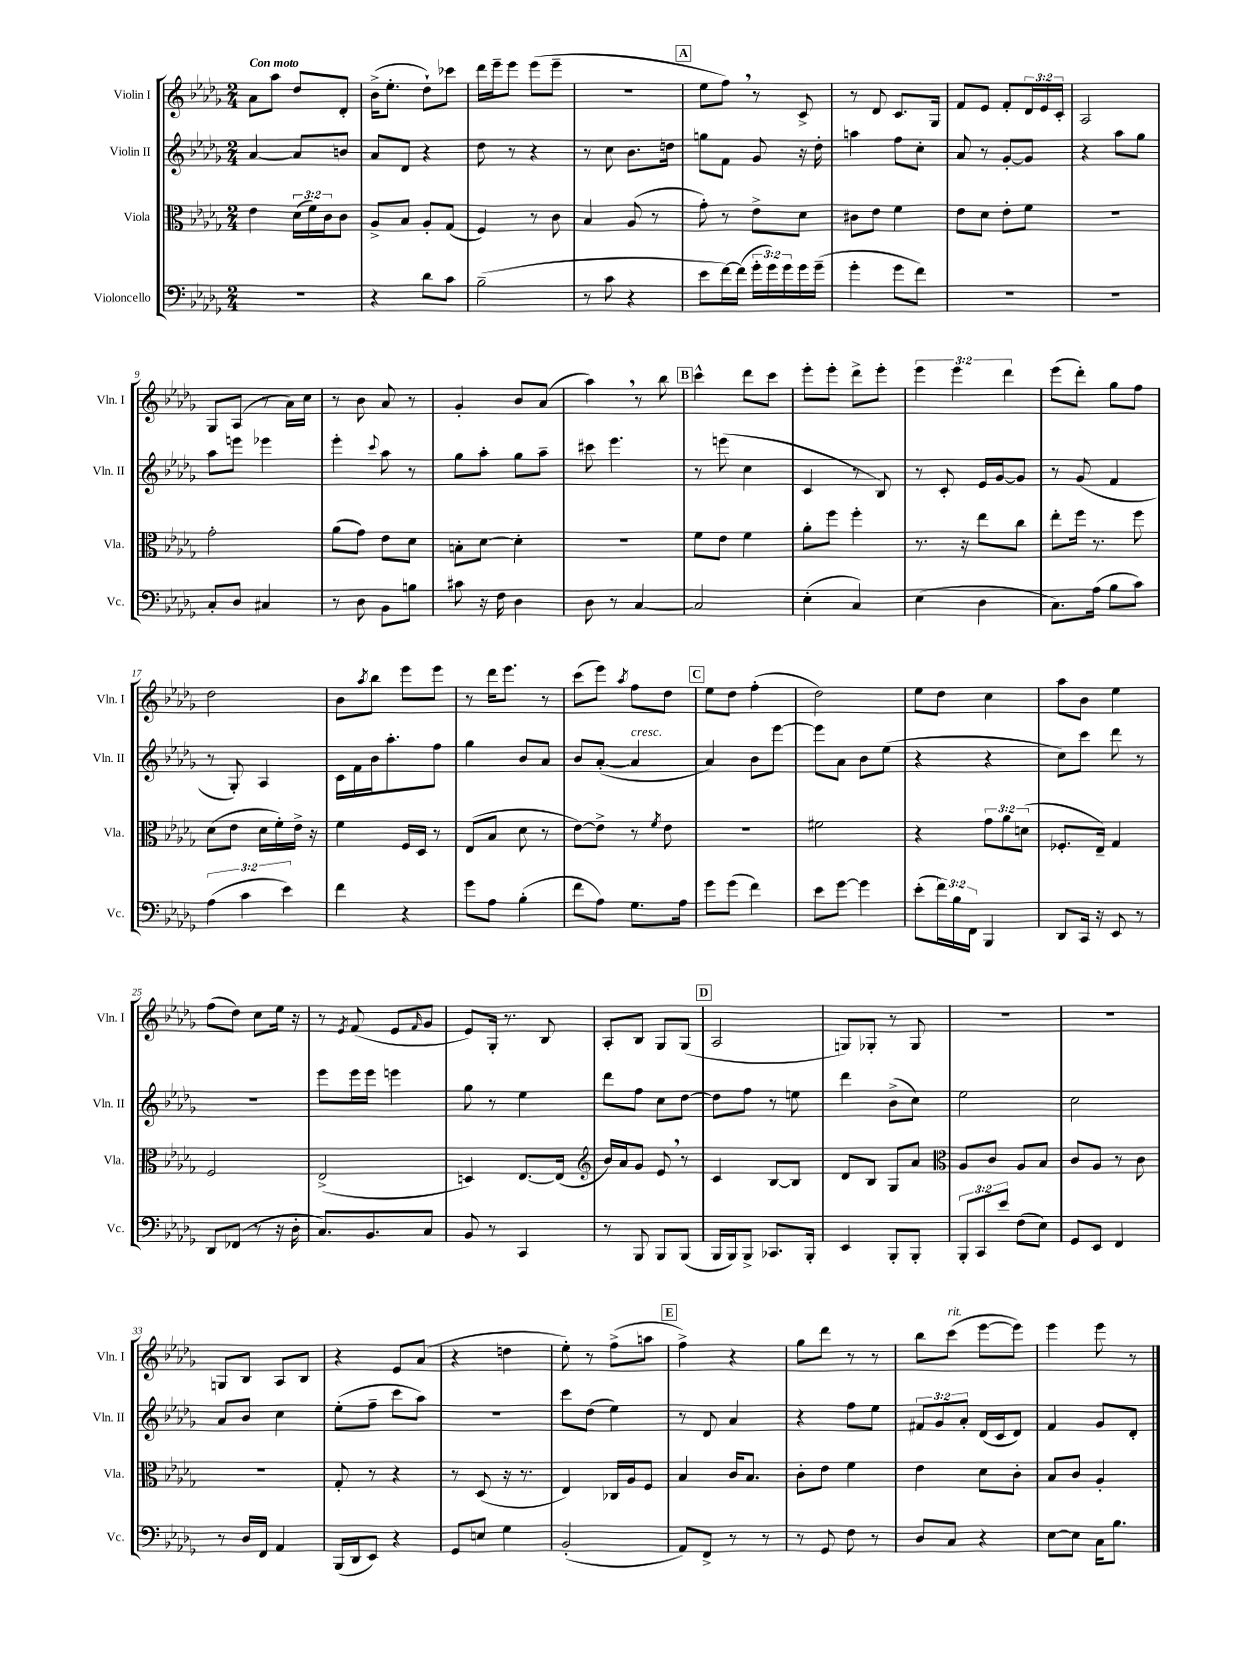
<<
\new StaffGroup <<
\new Staff = "s0" \with { instrumentName = "Violin I" shortInstrumentName = "Vln. I" } {
    \clef treble \key des \major \numericTimeSignature \time 2/4 \override Staff.TupletNumber.text = #tuplet-number::calc-fraction-text \tempo "Con moto"
    aes'8 aes''8 des''8 des'8-. |
    bes'16->( ees''8.-. des''8-!) ces'''8 |
    des'''16 ees'''16-- ees'''8 ees'''8( ees'''8-- |
    r2 |
    \mark \markup { \box "A" } ees''8 f''8) \breathe r8 c'8-> |
    r8 des'8 c'8. ges16 |
    f'8 ees'8 f'8-. \tuplet 3/2 { des'16 ees'16 c'16-. } |
    aes2 |
    ges8 aes8( r8 aes'16) c''16 |
    r8 bes'8 aes'8 r8 |
    ges'4-. bes'8 aes'8( |
    aes''4) \breathe r8 bes''8 |
    \mark \markup { \box "B" } c'''4-^ des'''8 c'''8 |
    ees'''8-. ees'''8-. des'''8-> ees'''8-. |
    \tuplet 3/2 { ees'''4 ees'''4 des'''4 } |
    ees'''8( des'''8-.) ges''8 f''8 |
    des''2 |
    bes'8 \acciaccatura { aes''8 } bes''8 ees'''8 ees'''8 |
    r8 des'''16 ees'''8. r8 |
    c'''8( ees'''8) \acciaccatura { aes''8 } f''8 des''8 |
    \mark \markup { \box "C" } ees''8 des''8 f''4-.( |
    des''2) |
    ees''8 des''8 c''4 |
    aes''8 bes'8 ees''4 |
    f''8( des''8) c''8 ees''16 r16 |
    r8 \acciaccatura { ees'8 } f'8( ees'8 \grace { f'16 } ges'8 |
    ees'8) ges16-. r8. bes8 |
    aes8-. bes8 ges8 ges8( |
    \mark \markup { \box "D" } aes2 |
    g8) ges8-. r8 ges8 |
    r2 |
    R2 |
    g8 bes8 aes8 bes8 |
    r4 ees'8 aes'8( |
    r4 d''4 |
    ees''8-.) r8 f''8->( a''8 |
    \mark \markup { \box "E" } f''4->) r4 |
    ges''8 des'''8 r8 r8 |
    bes''8 c'''8^\markup { \italic "rit." }( ees'''8~ ees'''8) |
    ees'''4 ees'''8 r8 \bar "|." |
}
\new Staff = "s1" \with { instrumentName = "Violin II" shortInstrumentName = "Vln. II" } {
    \clef treble \key des \major \numericTimeSignature \time 2/4 \override Staff.TupletNumber.text = #tuplet-number::calc-fraction-text
    aes'4~ aes'8 b'8 |
    aes'8 des'8 r4 |
    des''8 r8 r4 |
    r8 c''8 bes'8. d''16 |
    \mark \markup { \box "A" } g''8 f'8 ges'8 r16 des''16-. |
    a''4 f''8 c''8-. |
    aes'8 r8 ges'8~-. ges'8 |
    r4 aes''8 ges''8 |
    aes''8 e'''8 ees'''4 |
    ees'''4-. \appoggiatura { c'''8 } aes''8 r8 |
    ges''8 aes''8-. ges''8 aes''8-- |
    cis'''8 ees'''4. |
    \mark \markup { \box "B" } r8 e'''8( c''4 |
    c'4 r8 bes8) |
    r8 c'8-. ees'16 ges'16~ ges'8 |
    r8 ges'8( f'4 |
    r8 ges8-.) aes4 |
    c'16 f'16 bes'16 aes''8.-. f''8 |
    ges''4 bes'8 aes'8 |
    bes'8 aes'8~-.( aes'4^\markup { \italic "cresc." } |
    \mark \markup { \box "C" } aes'4) bes'8 ees'''8~ |
    ees'''8 aes'8 bes'8 ees''8( |
    r4 r4 |
    c''8) c'''8 des'''8 r8 |
    r2 |
    ees'''8 ees'''16 ees'''16 e'''4 |
    ges''8 r8 ees''4 |
    des'''8 f''8 c''8 des''8~ |
    \mark \markup { \box "D" } des''8 f''8 r8 e''8 |
    des'''4 bes'8->( c''8) |
    ees''2 |
    c''2 |
    aes'8 bes'8 c''4 |
    ees''8-.( f''8-- c'''8 aes''8) |
    r2 |
    c'''8 des''8( ees''4) |
    \mark \markup { \box "E" } r8 des'8 aes'4 |
    r4 f''8 ees''8 |
    \tuplet 3/2 { fis'8 ges'8 aes'8-. } des'16( c'16 des'8) |
    f'4 ges'8 des'8-. \bar "|." |
}
\new Staff = "s2" \with { instrumentName = "Viola" shortInstrumentName = "Vla." } {
    \clef alto \key des \major \numericTimeSignature \time 2/4 \override Staff.TupletNumber.text = #tuplet-number::calc-fraction-text
    ees'4 \tuplet 3/2 { des'16( f'16) c'16 } c'8 |
    aes8-> bes8 aes8-. ges8( |
    f4) r8 c'8 |
    bes4 aes8( r8 |
    \mark \markup { \box "A" } ges'8-.) r8 ees'8-> des'8 |
    cis'8 ees'8 f'4 |
    ees'8 des'8 ees'8-. f'8 |
    R2 |
    ges'2-. |
    aes'8( ges'8) ees'8 des'8 |
    b8-. des'8~ des'4-. |
    R2 |
    \mark \markup { \box "B" } f'8 ees'8 f'4 |
    aes'8-. f''8 f''4-. |
    r8. r16 ees''8 c''8 |
    ees''8-. f''16 r8. f''8 |
    des'8( ees'8 des'16 f'16-.) ees'16-> r16 |
    f'4 f16 des16 r8 |
    ees8( bes8 des'8 r8 |
    ees'8~) ees'8-> r8 \acciaccatura { f'8 } ees'8 |
    \mark \markup { \box "C" } R2 |
    fis'2 |
    r4 \tuplet 3/2 { ges'8 aes'8 d'8( } |
    fes8.-. ees16--) ges4 |
    f2 |
    ees2->( |
    d4) ees8.~ ees16( |
    \clef treble bes'16) aes'16 ges'8 ees'8 \breathe r8 |
    \mark \markup { \box "D" } c'4 bes8~ bes8 |
    des'8 bes8 ges8 aes'8 |
    \clef alto aes8 c'8 aes8 bes8 |
    c'8 aes8 r8 c'8 |
    r2 |
    ges8-. r8 r4 |
    r8 des8( r16 r8. |
    ees4) ces16 aes16 f8 |
    \mark \markup { \box "E" } bes4 c'16 bes8. |
    c'8-. ees'8 f'4 |
    ees'4 des'8 c'8-. |
    bes8 c'8 aes4-. \bar "|." |
}
\new Staff = "s3" \with { instrumentName = "Violoncello" shortInstrumentName = "Vc." } {
    \clef bass \key des \major \numericTimeSignature \time 2/4 \override Staff.TupletNumber.text = #tuplet-number::calc-fraction-text
    R2 |
    r4 des'8 c'8 |
    bes2--( |
    r8 c'8 r4 |
    \mark \markup { \box "A" } ees'8 f'16~) f'16( \tuplet 3/2 { ges'16-. ges'16) ges'16 } ges'16 ges'16--( |
    ges'4-. ges'8 f'8) |
    R2 |
    R2 |
    c8-. des8 cis4 |
    r8 des8 bes,8 b8 |
    cis'8 r16 f16 des4 |
    des8 r8 c4~ |
    \mark \markup { \box "B" } c2 |
    ees4-.( c4) |
    ees4( des4 |
    c8.) aes16( bes8 c'8) |
    \tuplet 3/2 { aes4( c'4 ees'4) } |
    f'4 r4 |
    ges'8 aes8 bes4-.( |
    f'8 aes8) ges8. aes16 |
    \mark \markup { \box "C" } ges'8 ges'8( f'4) |
    ees'8 ges'8~ ges'4 |
    ees'8-.( \tuplet 3/2 { f'16) bes16 f,16 } bes,,4 |
    des,8 c,16 r16 ees,8 r8 |
    des,8 fes,8( r8 r16 des16-. |
    c8.) bes,8. c8 |
    bes,8 r8 c,4 |
    r8 bes,,8 bes,,8 bes,,8( |
    \mark \markup { \box "D" } bes,,16 bes,,16) bes,,8-> ces,8. bes,,16-. |
    ees,4 bes,,8-. bes,,8-. |
    \tuplet 3/2 { bes,,8-. c,8 ees'8 } f8( ees8) |
    ges,8 ees,8 f,4 |
    r8 des16 f,16 aes,4 |
    bes,,16( des,16 ees,8) r4 |
    ges,8 e8 ges4 |
    bes,2-.( |
    \mark \markup { \box "E" } aes,8) f,8-> r8 r8 |
    r8 ges,8 f8 r8 |
    des8 c8 r4 |
    ees8~ ees8 c16 bes8. \bar "|." |
}
>>
>>
